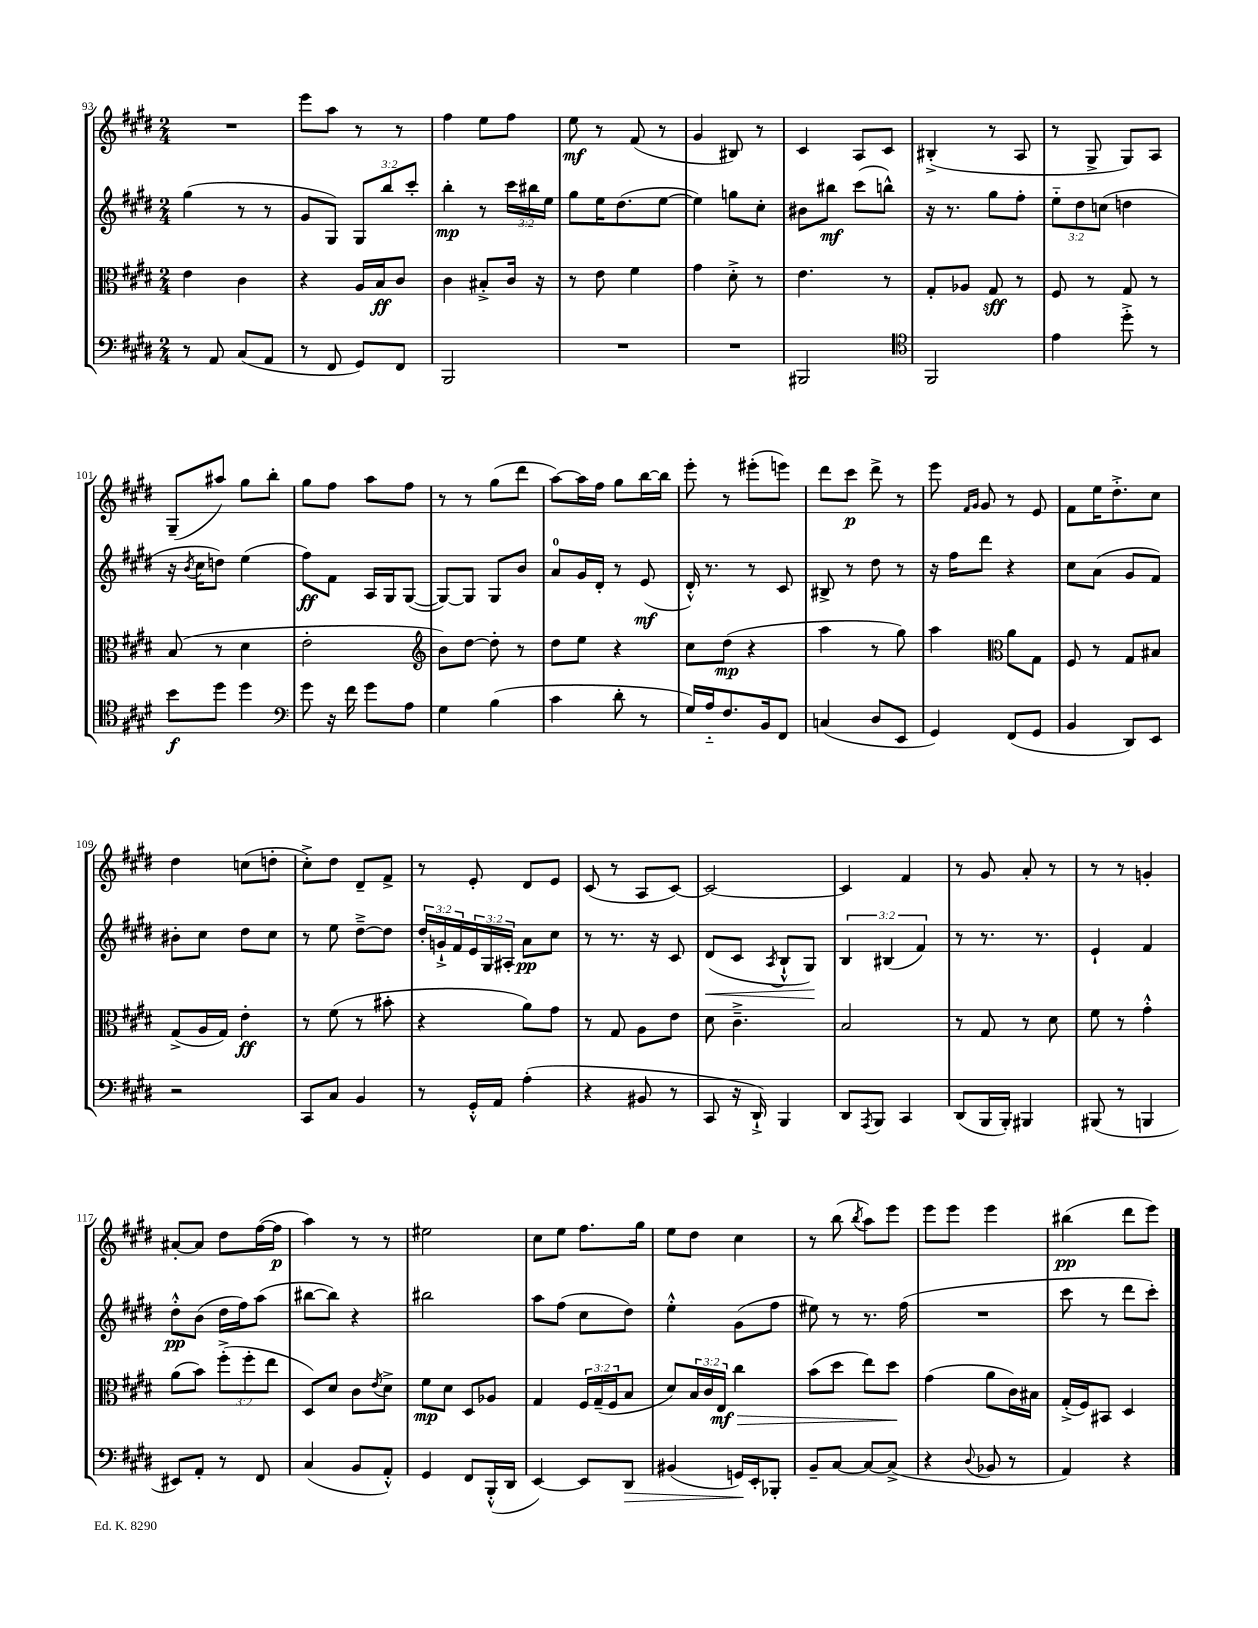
<<
\new StaffGroup <<
\new Staff = "s0" {
    \clef treble \key e \major \numericTimeSignature \time 2/4
    R2 |
    e'''8 a''8 r8 r8 |
    fis''4 e''8 fis''8 |
    e''8\mf r8 fis'8( r8 |
    gis'4 bis8) r8 |
    cis'4 a8 cis'8 |
    bis4-.->( r8 a8 |
    r8 gis8-> gis8) a8 |
    gis8--( ais''8) gis''8 b''8-. |
    gis''8 fis''8 a''8 fis''8 |
    r8 r8 gis''8( dis'''8 |
    a''8~) a''16 fis''16 gis''8 b''16~ b''16 |
    e'''8-. r8 eis'''8-.( e'''8) |
    dis'''8 cis'''8\p dis'''8-> r8 |
    e'''8 \grace { fis'16 gis'16 } gis'8 r8 e'8 |
    fis'8 e''16 dis''8.-.-> cis''8 |
    dis''4 c''8( d''8-. |
    cis''8-.->) dis''8 dis'8-- fis'8-> |
    r8 e'8-. dis'8 e'8 |
    cis'8( r8 a8 cis'8~) |
    cis'2~ |
    cis'4 fis'4 |
    r8 gis'8 a'8-. r8 |
    r8 r8 g'4-. |
    ais'8~-. ais'8 dis''8 fis''16~( fis''16\p |
    a''4) r8 r8 |
    eis''2 |
    cis''8 e''8 fis''8. gis''16 |
    e''8 dis''8 cis''4 |
    r8 b''8( \acciaccatura { b''8 } a''8) e'''8 |
    e'''8 e'''8 e'''4 |
    bis''4\pp( dis'''8 e'''8) \bar "|." |
}
\new Staff = "s1" {
    \clef treble \key e \major \numericTimeSignature \time 2/4 \override Staff.TupletNumber.text = #tuplet-number::calc-fraction-text
    gis''4( r8 r8 |
    gis'8 gis8) \tuplet 3/2 { gis8 b''8 cis'''8-. } |
    b''4-.\mp r8 \tuplet 3/2 { cis'''16 bis''16 e''16 } |
    gis''8 e''16 dis''8.( e''8~ |
    e''4) g''8 cis''8-. |
    bis'8 bis''8\mf cis'''8( b''8-^) |
    r16 r8. gis''8 fis''8-. |
    \tuplet 3/2 { e''8-_ dis''8 c''8( } d''4 |
    r16 \acciaccatura { b'8 } cis''16 d''8) e''4( |
    fis''8\ff) fis'8 a16 gis16 gis8~( |
    gis8~) gis8 gis8 b'8 |
    a'8-0 gis'16 dis'16-. r8 e'8\mf( |
    dis'16-.-^) r8. r8 cis'8 |
    bis8-> r8 dis''8 r8 |
    r16 fis''16 dis'''8 r4 |
    cis''8 a'8( gis'8 fis'8) |
    bis'8-. cis''8 dis''8 cis''8 |
    r8 e''8 dis''8~---> dis''8 |
    \tuplet 3/2 { dis''16-. g'16-!-> fis'16 } \tuplet 3/2 { e'16 gis16 ais16-. } a'8\pp cis''8 |
    r8 r8. r16 cis'8 |
    dis'8\<( cis'8 \acciaccatura { a8 } b8-!-^ gis8\!) |
    \tuplet 3/2 { b4 bis4( fis'4) } |
    r8 r8. r8. |
    e'4-! fis'4 |
    dis''8-.-^\pp b'8( dis''16 fis''16) a''8( |
    bis''8~ bis''8) r4 |
    bis''2 |
    a''8 fis''8( cis''8 dis''8) |
    e''4-.-^ gis'8( fis''8 |
    eis''8) r8 r8. fis''16( |
    R2 |
    cis'''8 r8 dis'''8 cis'''8-.) \bar "|." |
}
\new Staff = "s2" {
    \clef alto \key e \major \numericTimeSignature \time 2/4 \override Staff.TupletNumber.text = #tuplet-number::calc-fraction-text
    e'4 cis'4 |
    r4 a16 b16\ff cis'8 |
    cis'4 bis8-.-> cis'16 r16 |
    r8 e'8 fis'4 |
    gis'4 dis'8-.-> r8 |
    e'4. r8 |
    gis8-. aes8 gis8\sff r8 |
    fis8 r8 gis8 r8 |
    b8( r8 dis'4 |
    e'2-. |
    \clef treble b'8) dis''8~ dis''8-. r8 |
    dis''8 e''8 r4 |
    cis''8 dis''8\mp( r4 |
    a''4 r8 gis''8) |
    a''4 \clef alto a'8 gis8 |
    fis8 r8 gis8 bis8 |
    gis8->( a16 gis16) e'4-.\ff |
    r8 fis'8( r8 bis'8-. |
    r4 a'8) gis'8 |
    r8 gis8 a8 e'8 |
    dis'8 cis'4.---> |
    b2 |
    r8 gis8 r8 dis'8 |
    fis'8 r8 gis'4-.-^ |
    a'8( b'8) \tuplet 3/2 { fis''8-.->( fis''8-. e''8 } |
    dis8) dis'8 cis'8 \acciaccatura { e'8 } dis'8-> |
    fis'8\mp dis'8 dis8 aes8 |
    gis4 \tuplet 3/2 { fis16 gis16--( fis16 } b8 |
    dis'8) \tuplet 3/2 { b16 cis'16 e16\mf\> } cis''4 |
    b'8( dis''8 e''8) dis''8\! |
    gis'4( a'8 cis'16) bis16 |
    gis16-.->( fis16) bis,8 dis4 \bar "|." |
}
\new Staff = "s3" {
    \clef bass \key e \major \numericTimeSignature \time 2/4
    r8 a,8 cis8( a,8 |
    r8 fis,8 gis,8) fis,8 |
    b,,2 |
    R2 |
    R2 |
    bis,,2 |
    \clef tenor fis,2 |
    e'4 dis''8-.-> r8 |
    b'8\f dis''8 dis''4 |
    \clef bass gis'8 r16 fis'16 gis'8 a8 |
    gis4 b4( |
    cis'4 dis'8-. r8 |
    gis16) a16-_ fis8. b,16 fis,8 |
    c4( dis8 e,8 |
    gis,4) fis,8( gis,8 |
    b,4 dis,8) e,8 |
    r2 |
    cis,8 cis8 b,4 |
    r8 gis,16-.-^ a,16 a4-.( |
    r4 bis,8 r8 |
    cis,8 r16 dis,16-!->) b,,4 |
    dis,8 \acciaccatura { a,,8 } b,,8 cis,4 |
    dis,8( b,,16 b,,16-.) bis,,4 |
    bis,,8( r8 b,,4 |
    eis,8) a,8-. r8 fis,8 |
    cis4( b,8 a,8-.-^) |
    gis,4 fis,8 b,,16-.-^( dis,16 |
    e,4~) e,8 dis,8\> |
    bis,4( g,16\!) e,16-. bes,,8-. |
    b,8-- cis8~ cis8~ cis8->( |
    r4 \appoggiatura { dis8 } bes,8 r8 |
    a,4) r4 \bar "|." |
}
>>
>>
\layout { \context { \Score currentBarNumber = #93 } }
